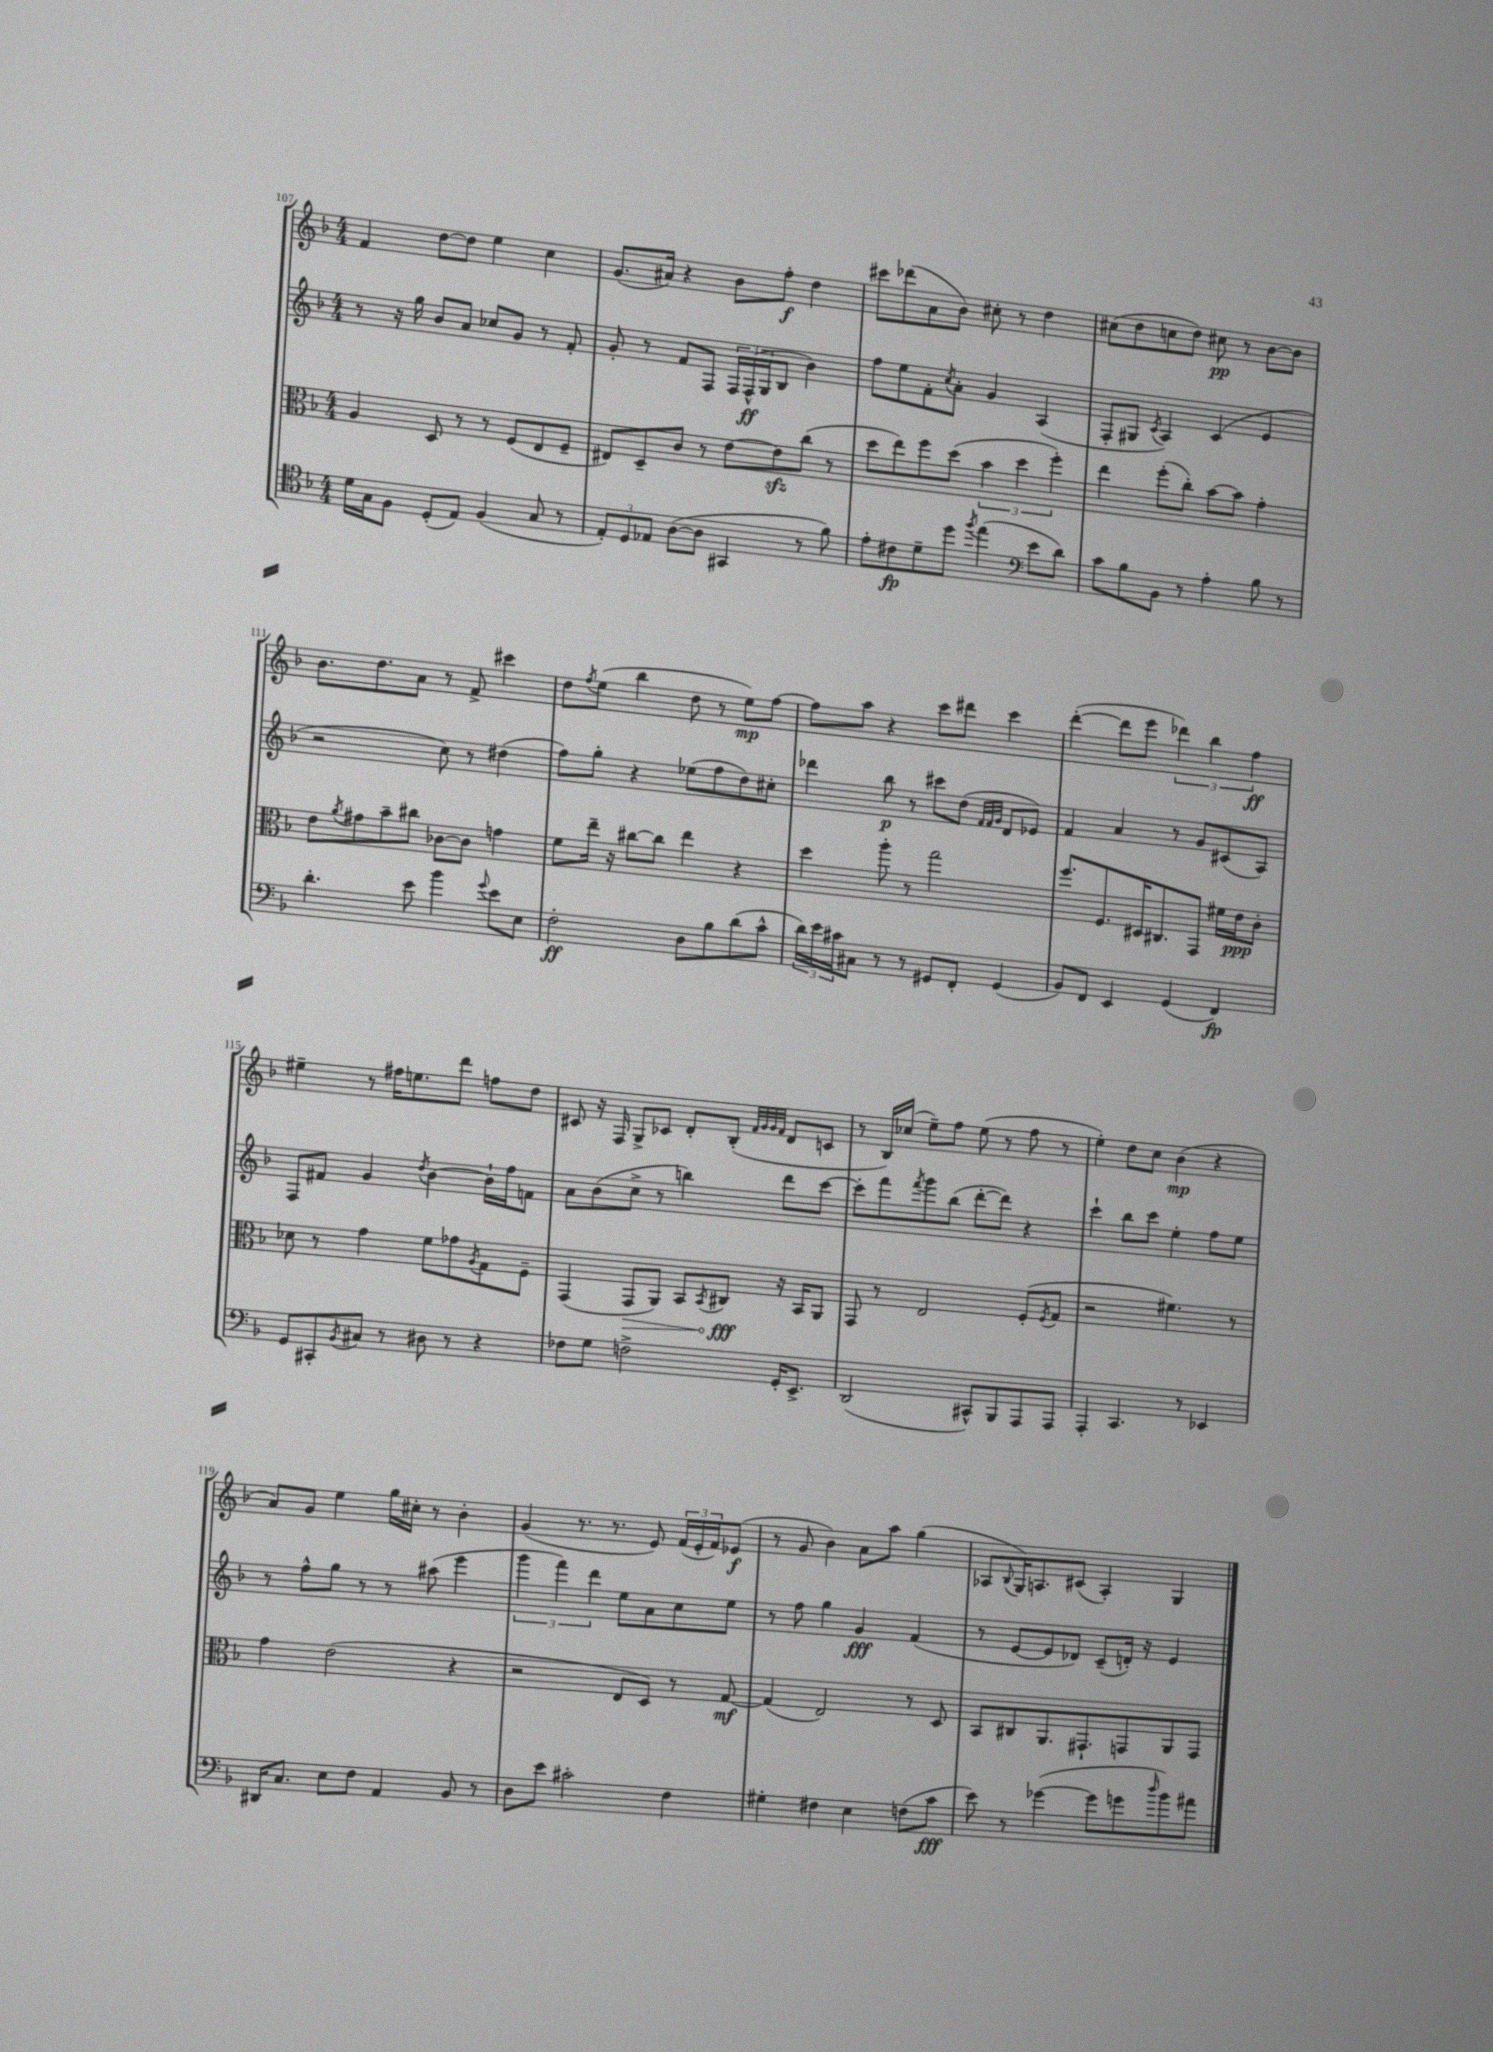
<<
\new StaffGroup <<
\new Staff = "s0" {
    \clef treble \key f \major \numericTimeSignature \time 4/4
    f'4 d''8~ d''8 e''4 c''4 |
    g'8.( ais'16) r4 bes'8 f''8-.\f d''4 |
    cis'''8 des'''8( a'8 bes'8) cis''8-. r8 d''4 |
    cis''8( d''8 c''8 d''8) cis''8\pp r8 bes'8~ bes'8 |
    bes'8. d''8. a'8 r8 f'8-> cis'''4 |
    d''8 \acciaccatura { f''8 } e''8( bes''4 d''8 r8 e''8\mp) f''8~ |
    f''8 a''8 r4 c'''8 dis'''8 c'''4 |
    d'''4~-.( d'''8 e'''8 \tuplet 3/2 { des'''4) bes''4 f''4\ff } |
    eis''4-- r8 fis''16 e''8. d'''8 f''8 d''8 |
    cis'8 r16 f16 g8-> ces'8 d'8-. bes8-.( \grace { f'32 g'32 g'32 f'32 } d'8 c'8 |
    r8 bes16) ces''16( e''8--) f''8 e''8( r8 f''8 r8 |
    e''4-.) d''8 c''8 bes'4\mp( r4 |
    a'8) g'8 e''4 g''16 cis''16-. r8 bes'4-. |
    g'4( r8. r8. e'8) \tuplet 3/2 { f'16( e'16-. f'16) } ees'8\f( |
    r8 g'8 bes'4) a'8 a''8 g''4( |
    aes8 \appoggiatura { bes8 } g16) a8. cis'8( a4-.) g4 \bar "|." |
}
\new Staff = "s1" {
    \clef treble \key f \major \numericTimeSignature \time 4/4
    r8 r16 g''16 bes'8 a'8 ces''8 g'8 r8 f'8-. |
    g'8-. r8 f'8 f8 \tuplet 3/2 { f16 f16-^\ff( g16 } bes8 bes'4) |
    f''8 e''8 f'8-. \acciaccatura { c''8 } a'8-. g'4 a4( |
    f8-. gis8 \acciaccatura { c'8 } a4) c'4( e'4 |
    r2 c''8) r8 dis''4( |
    f''8) g''8-. r4 ees''8( f''8 d''8) cis''8-. |
    des'''4 bes''8\p r8 cis'''8 d''8( \grace { f'32 f'32 g'32 } d'8 ees'8) |
    f'4 a'4 r8 g'8 cis'8( a8) |
    f8 fis'8 g'4 \acciaccatura { d''8 } bes'4~ bes'16-! f''16 f'8 |
    a'8 bes'8( c''8-> r8 b''4) d'''8 c'''8~ |
    c'''8-. f'''8 \acciaccatura { f'''8 } g'''8 bes''8( d'''8~-. d'''8) r4 |
    c'''4-! bes''8 c'''8 e''4-. f''8 e''8 |
    r8 f''8-^ g''8 r8 r8 ais''8( e'''4 |
    \tuplet 3/2 { g'''4 f'''4) d'''4 } e''8 a'8 c''8 e''8 |
    r8 f''8 g''4 g'4\fff f'4( |
    r8 e'8~ e'8 des'8) c'8--( d'16-.) r16 e'4 \bar "|." |
}
\new Staff = "s2" {
    \clef alto \key f \major \numericTimeSignature \time 4/4
    a4 d8 r8 r8 f8( e8 f8-- |
    eis8) d8-- c'8 r8 e'8~ e'8\sfz c''8( r8 |
    d''8 e''8) f''8 d''8( \tuplet 3/2 { bes'4 d''4 f''4-.) } |
    e''4 f''8-.( c''8-.) bes'8~ bes'8 g'4-. |
    e'8 \acciaccatura { a'8 } gis'8 bes'8-- cis''8 ces'8~ ces'8 g'4 |
    f'8 e''16-- r16 cis''8~ cis''8 e''4 r4 |
    d''4 a''8-. r8 g''2 |
    f''8. f8. dis16 cis8. g,8 fis'16 e'16\ppp c'8-. |
    des'8 r8 g'4 f'8 ges'8 \acciaccatura { a8 } g8 f8-- |
    g,4( \once \override Hairpin.circled-tip = ##t g,8\> a,8) bes,8 \acciaccatura { bes,8 } cis8\fff\! r16 bes,16 a,8 |
    g,8 r8 e2 f8-.( \acciaccatura { f8 } g8 |
    r2 fis'4.) r8 |
    g'4 e'2( r4 |
    r2 e8 d8) r8 g8~\mf |
    g4( e2) r8 d8 |
    bes,8 cis8 a,8. gis,8.-! g,8 a,8 g,8 \bar "|." |
}
\new Staff = "s3" {
    \clef tenor \key f \major \numericTimeSignature \time 4/4
    d'16 g16 f8 d8-.( e8) f4( g8 r8 |
    \tuplet 3/2 { e8-.) d8 ees8 } a8~( a8 gis,4 r8 f'8) |
    e'8-. cis'8\fp d'8-- d''8 \acciaccatura { f''8 } e''4( \clef bass e'8 d'8) |
    c'8 bes8 bes,8 r8 a4-. bes8 r8 |
    d'4.-. e'8 bes'4 \appoggiatura { g'8 } e'8 e8 |
    f2-.\ff d8 bes8 d'8( c'8-^ |
    \tuplet 3/2 { d'16) e'16 cis'16 } cis8 r8 r8 gis,8 f,8-. gis,4( |
    bes,8) f,8 e,4 g,4( f,4\fp) |
    g,8 cis,8-. \acciaccatura { bes,8 } cis8 r8 dis8 r8 r4 |
    fes8 g8 f2-> g,16-. e,8.-> |
    d,2( cis,8-^) bes,,8 a,,8 a,,8 |
    a,,4-. c,4. r8 ees,4 |
    dis,16 c8. e8 f8 a,4 bes,8 r8 |
    d8 e'8 cis'2-. f4 |
    gis4-. fis4 e4 f8( c'8\fff |
    e'8) r8 ges'4~( ges'8 g'8 \grace { d''16 } bes'8) ais'8 \bar "|." |
}
>>
>>
\layout { \context { \Score currentBarNumber = #107 } }
